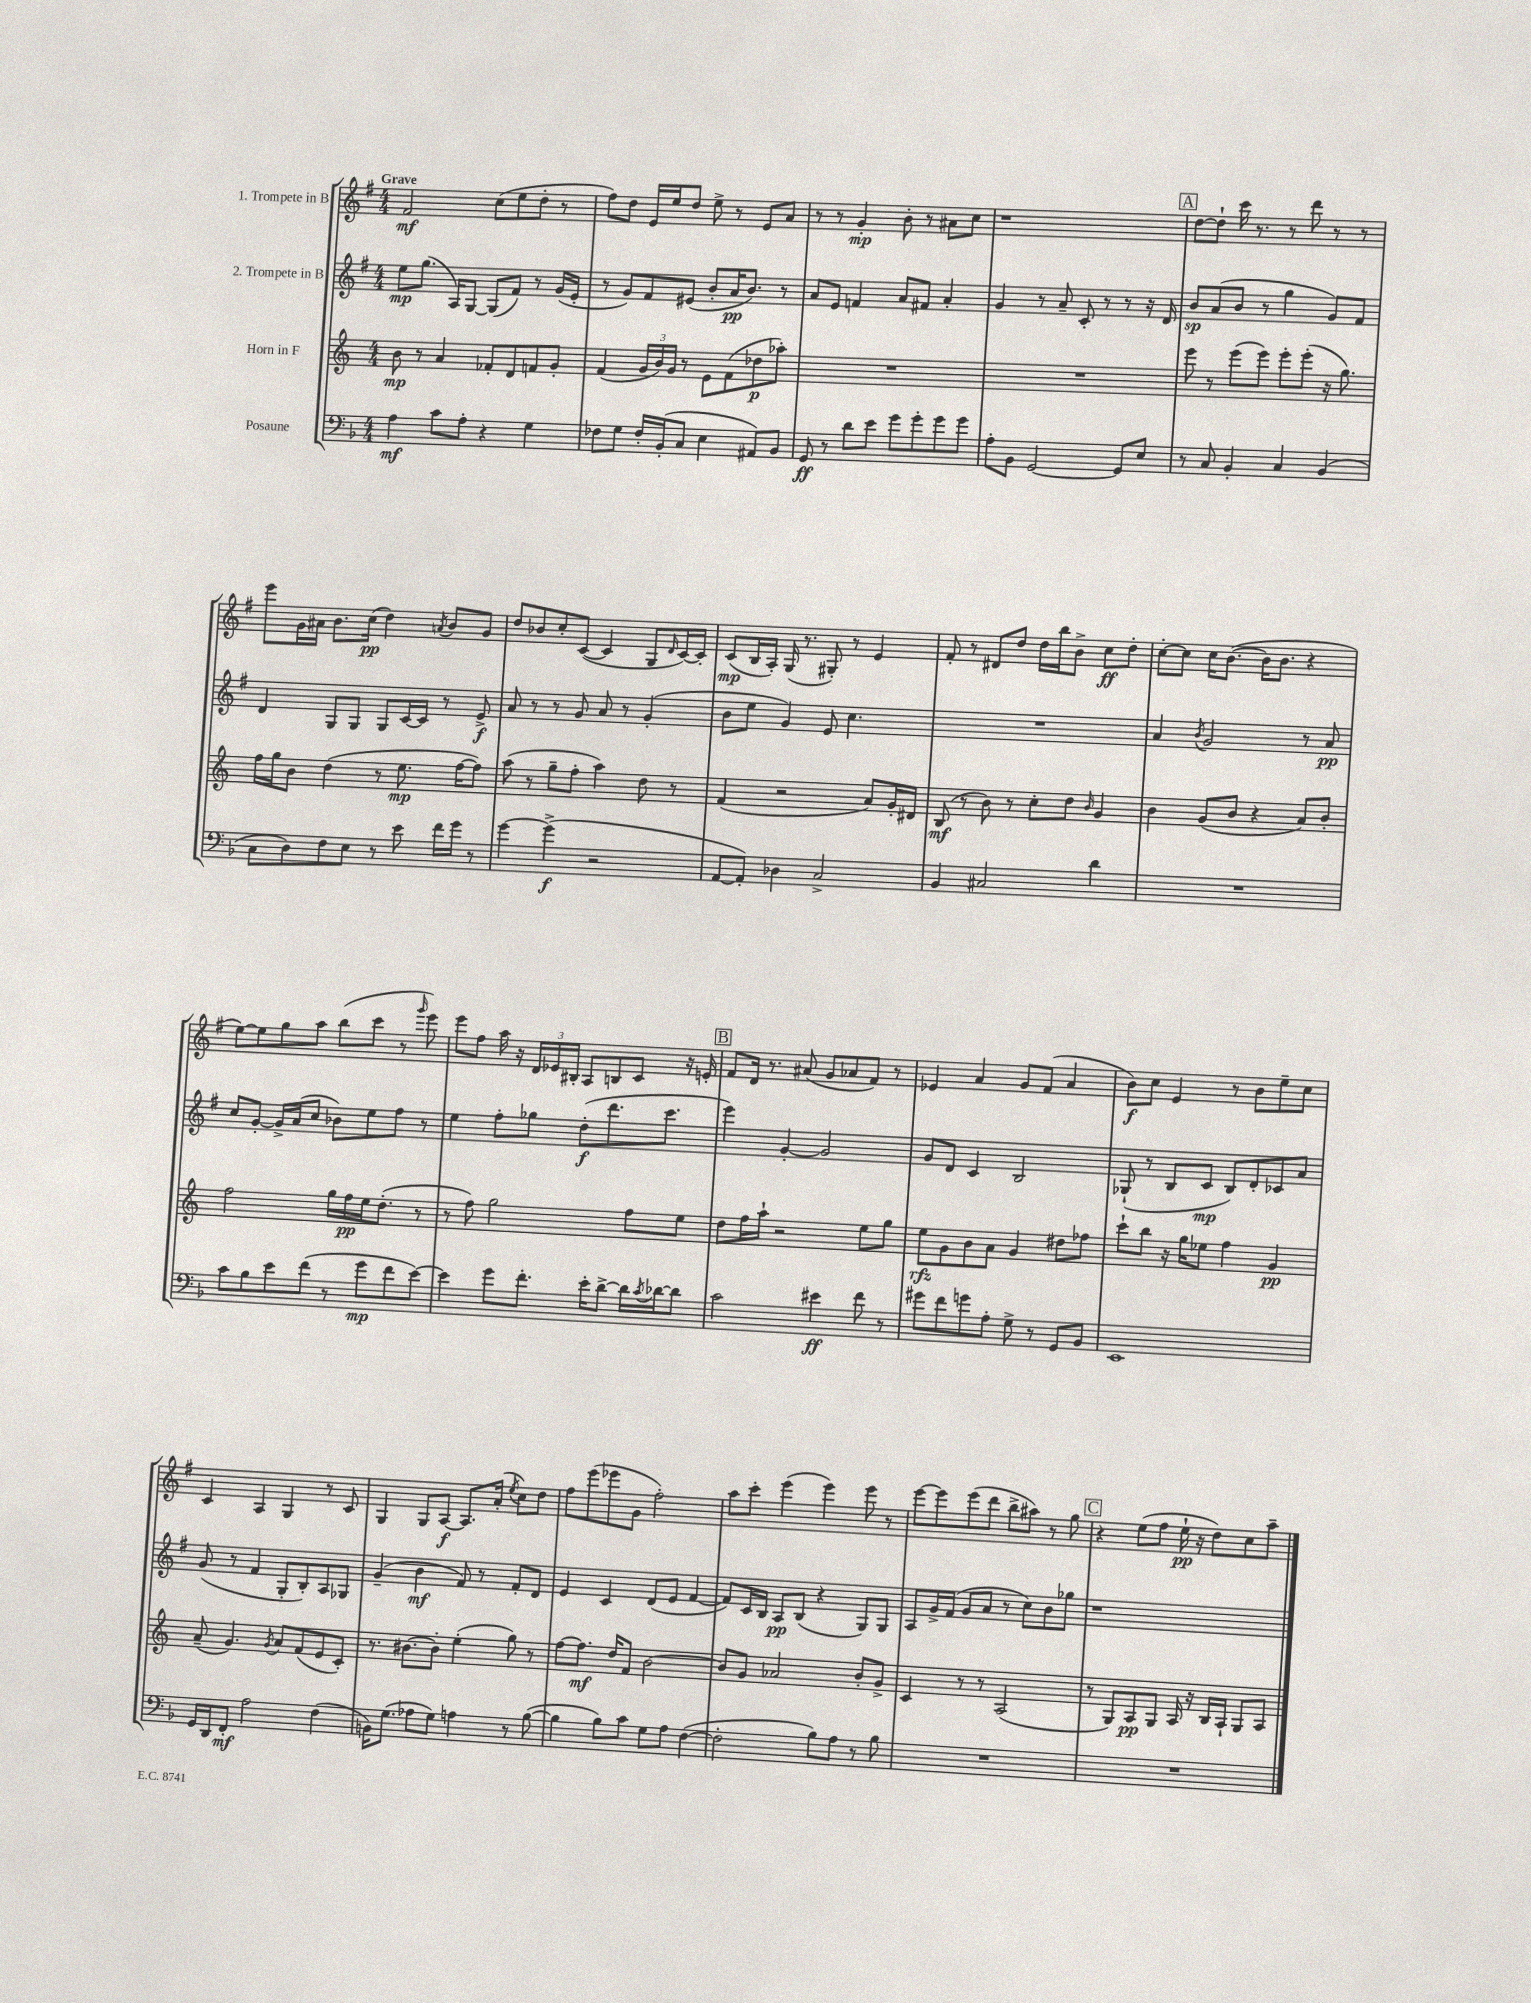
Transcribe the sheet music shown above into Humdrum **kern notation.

**kern	**dynam	**kern	**dynam	**kern	**dynam	**kern	**dynam
*part4	*part4	*part3	*part3	*part2	*part2	*part1	*part1
*staff4	*staff4	*staff3	*staff3	*staff2	*staff2	*staff1	*staff1
*I"Posaune	*	*I"Horn in F	*	*I"2. Trompete in B	*	*I"1. Trompete in B	*
*clefF4	*	*clefG2	*	*clefG2	*	*clefG2	*
*k[b-]	*	*k[]	*	*k[f#]	*	*k[f#]	*
*M4/4	*	*M4/4	*	*M4/4	*	*M4/4	*
=1	=1	=1	=1	=1	=1	=1	=1
!	!	!	!	!	!	!LO:TX:a:B:t=Grave	!
4A\	mf	8b\	mp	8ee\L	mp	2f#/	mf
.	.	8r	.	(8.gg\J	.	.	.
8c\L	.	4a/	.	.	.	.	.
.	.	.	.	16A/KL)	.	.	.
8A'\J	.	.	.	[8G/J	.	.	.
4r	.	8f-X'/L	.	(8G/L]	.	(8cc\L	.
.	.	8d/	.	8f#/J)	.	8ee\	.
4G\	.	8fn/	.	8r	.	8dd'\J	.
.	.	8g'/J	.	(16g/LL	.	8r	.
.	.	.	.	16e'/JJ	.	.	.
=2	=2	=2	=2	=2	=2	=2	=2
8F-X\L	.	(4f/	.	8r	.	8ff#\L)	.
8G\J	.	.	.	8g/L)	.	8dd\J	.
16F-'/LL	.	24g/LL	.	8f#/	.	16e/LL	.
.	.	24b/)	.	.	.	.	.
(16BB-'/J	.	.	.	.	.	16ee/J	.
.	.	24g/JJ	.	.	.	.	.
8C/J	.	8r	.	(8e#X/J	.	8dd/J	.
4E\	.	8e\L	.	8b'/L	.	8ee^\	.
.	.	(8f\	.	16a/K	pp	8r	.
.	.	.	.	8.b/J)	.	.	.
8AA#X/L)	.	8dd-X\	p	.	.	8e/L	.
8BB-/J	.	8aa-X'\J)	.	8r	.	8a/J	.
=3	=3	=3	=3	=3	=3	=3	=3
8GG/	ff	1r	.	8a/L	.	8r	.
8r	.	.	.	8e/J	.	8r	.
8d\L	.	.	.	4fn/	.	4g'/	mp
8e\J	.	.	.	.	.	.	.
8g\L	.	.	.	8a/L	.	8b'\	.
8g'\	.	.	.	8f#X/J	.	8r	.
8g\	.	.	.	4a'/	.	8a#X\L	.
8g\J	.	.	.	.	.	8cc\J	.
=4	=4	=4	=4	=4	=4	=4	=4
8A'\L	.	1r	.	4g/	.	1r	.
8BB-\J	.	.	.	.	.	.	.
[2GG/	.	.	.	8r	.	.	.
.	.	.	.	8a~/	.	.	.
.	.	.	.	8c'/	.	.	.
.	.	.	.	8r	.	.	.
8GG/L]	.	.	.	8r	.	.	.
8E/J	.	.	.	16r	.	.	.
.	.	.	.	16d/	.	.	.
!!LO:REH:place=s1:t=A
=5	=5	=5	=5	=5	=5	=5	=5
8r	.	8eee\	.	8b/L	sp	[8dd\L	.
8C/	.	8r	.	(8a/	.	8dd`\J]	.
4BB-'/	.	(8eee\L	.	8b/J	.	16ccc\	.
.	.	.	.	.	.	8.r	.
.	.	8eee\J)	.	8r	.	.	.
4C/	.	8eee'\L	.	4gg\	.	8r	.
.	.	(8eee'\J	.	.	.	8ddd\	.
(4BB-/	.	16r	.	8g/L)	.	8r	.
.	.	8.gg\)	.	.	.	.	.
.	.	.	.	8f#/J	.	8r	.
!!LO:LB:g=z
=6	=6	=6	=6	=6	=6	=6	=6
8C\L	.	16ff\LL	.	4d/	.	8eee\L	.
.	.	16gg\J	.	.	.	.	.
8D\)	.	8b\J	.	.	.	16g\L	.
.	.	.	.	.	.	16a#X\JJ	.
8F\	.	(4dd\	.	8G/L	.	8.b\L	.
8E\J	.	.	.	8G/J	.	.	.
.	.	.	.	.	.	(16cc\Jk	pp
8r	.	8r	.	8G/L	.	4dd\)	.
8e\	.	8.ee\	mp	[16c/L	.	.	.
.	.	.	.	16c/JJ]	.	.	.
.	.	.	.	.	.	8qan/	.
16f\LL	.	.	.	8r	.	8b/L	.
16g\JJ	.	[16ff\KL	.	.	.	.	.
8r	.	8ff\J])	.	8e^/	f	8g/J	.
=7	=7	=7	=7	=7	=7	=7	=7
[4g\	.	(8aa\	.	8a/	.	8dd/L	.
.	.	8r	.	8r	.	8b-X/	.
(4g^\]	f	8gg~\L	.	8r	.	8cc'/	.
.	.	8ff'\J	.	8g/	.	([8c/J	.
2r	.	4aa\)	.	8a/	.	4c/]	.
.	.	.	.	8r	.	.	.
.	.	8dd\	.	(4g'/	.	8G/L	.
.	.	.	.	.	.	16qqd/	.
.	.	8r	.	.	.	[16c/L)	.
.	.	.	.	.	.	16c'/JJ]	.
=8	=8	=8	=8	=8	=8	=8	=8
[8AA/L	.	(4f/	.	8b\L	.	(8c/L	mp
8AA'/J])	.	.	.	8ee\J	.	16B/L	.
.	.	.	.	.	.	16A'/JJ)	.
4D-X\	.	2r	.	4g/)	.	(16G/	.
.	.	.	.	.	.	8.r	.
2C^/	.	.	.	8e/	.	8G#X'/)	.
.	.	.	.	4.cc\	.	8r	.
.	.	8a/L)	.	.	.	4e/	.
.	.	16g'/L	.	.	.	.	.
.	.	16d#X/JJ	.	.	.	.	.
=9	=9	=9	=9	=9	=9	=9	=9
4BB-/	.	(8B/	mf	1r	.	8f#'/	.
.	.	8r	.	.	.	8r	.
2C#X/	.	8b\)	.	.	.	8d#X/L	.
.	.	8r	.	.	.	8dd/J	.
.	.	8cc'\L	.	.	.	16dd\LL	.
.	.	.	.	.	.	16bb\J	.
.	.	8dd\J	.	.	.	8b^\J	.
.	.	16qqb/	.	.	.	.	.
4d\	.	4g/	.	.	.	8cc\L	ff
.	.	.	.	.	.	8dd'\J	.
=10	=10	=10	=10	=10	=10	=10	=10
1r	.	4b\	.	4a/	.	[8cc'\L	.
.	.	.	.	.	.	8cc\J]	.
.	.	.	.	8qb/	.	.	.
.	.	(8g/L	.	2g/	.	16cc\KL	.
.	.	.	.	.	.	([8.b\J	.
.	.	8b/J	.	.	.	.	.
.	.	4r	.	.	.	16b\KL]	.
.	.	.	.	.	.	8.b\J	.
.	.	8a/L)	.	8r	.	4r	.
.	.	8b'/J	.	8a/	pp	.	.
!!LO:LB:g=z
=11	=11	=11	=11	=11	=11	=11	=11
8c\L	.	2ff\	.	8cc/L	.	[8ee\L)	.
8B-\	.	.	.	[8g'/J	.	8ee\]	.
8e\	.	.	.	16g^/LL]	.	8gg\	.
.	.	.	.	(16a/J	.	.	.
(8f\J	.	.	.	8cc/J	.	8aa\J	.
8r	.	16gg\LL	.	8b-X\L)	.	(8bb\L	.
.	.	16ff\	pp	.	.	.	.
8g\L	mp	16ee\J	.	8ee\	.	8ccc\J	.
.	.	(8.dd'\J	.	.	.	.	.
8f\	.	.	.	8ff#\J	.	8r	.
.	.	.	.	.	.	16qqggg/	.
[8e\J)	.	8r	.	8r	.	8eee\)	.
=12	=12	=12	=12	=12	=12	=12	=12
4e\]	.	8r	.	4ee\	.	8eee\L	.
.	.	8ff\)	.	.	.	8ff#\J	.
8g\L	.	2gg\	.	8ff#'\L	.	16aa\	.
.	.	.	.	.	.	16r	.
8.f'\J	.	.	.	8gg-X\J	.	24d/LL	.
.	.	.	.	.	.	24e-X/	.
.	.	.	.	.	.	24B#X'/JJ	.
.	.	.	.	(8dd'\L	f	8A/L	.
16e'\KL	.	.	.	.	.	.	.
[8d^\J	.	.	.	8.ddd\	.	8Bn/	.
16d\LL]	.	8ff\L	.	.	.	8c/J	.
8qc/	.	.	.	.	.	.	.
[16d-X\J	.	.	.	8.ccc\J	.	.	.
8d-\J]	.	8ee\J	.	.	.	16r	.
.	.	.	.	.	.	16en'/	.
!!LO:REH:place=s1:t=B
=13	=13	=13	=13	=13	=13	=13	=13
2c\	.	8dd\L	.	4eee\)	.	8f#/L	.
.	.	16ff\L	.	.	.	16d/Jk	.
.	.	16aa`\JJ	.	.	.	8.r	.
.	.	2r	.	[4g'/	.	.	.
.	.	.	.	.	.	(8a#X/	.
4e#X\	ff	.	.	2g/]	.	8g/L	.
.	.	.	.	.	.	8a-X/	.
8f\	.	8ee\L	.	.	.	8f#/J)	.
8r	.	8gg\J	.	.	.	8r	.
=14	=14	=14	=14	=14	=14	=14	=14
8g#X\L	.	8ee\L	rfz	8g/L	.	4e-X/	.
8f\	.	8g\	.	8d/J	.	.	.
8gn\	.	8b\	.	4c/	.	4a/	.
8A'\J	.	8a\J	.	.	.	.	.
8G^\	.	4g/	.	2B/	.	8g/L	.
8r	.	.	.	.	.	(8f#/J	.
8GG/L	.	8dd#X\L	.	.	.	4a/	.
8BB-/J	.	8ff-X\J	.	.	.	.	.
=15	=15	=15	=15	=15	=15	=15	=15
1EE	.	8ccc`\L	.	(8G-X`/	.	8b\L)	f
.	.	8bb\J	.	8r	.	8cc\J	.
.	.	16r	.	8B/L	.	4e/	.
.	.	16gg\KL	.	.	.	.	.
.	.	8ee-X\J	.	8c/J	mp	.	.
.	.	4ff\	.	8B/L)	.	8r	.
.	.	.	.	8d'/	.	8b\L	.
.	.	4g/	pp	8c-X/	.	8ee~\	.
.	.	.	.	8a/J	.	8cc\J	.
!!LO:LB:g=z
=16	=16	=16	=16	=16	=16	=16	=16
16GG/LL	.	(8a~/	.	(8g/	.	4c/	.
16DD/J	.	.	.	.	.	.	.
8FF'/J	mf	4.g/)	.	8r	.	.	.
2A\	.	.	.	4f#/	.	4A/	.
.	.	8qg/	.	.	.	.	.
.	.	8a/L	.	8G'/L	.	4G/	.
.	.	(8f/	.	8B'/)	.	.	.
(4F\	.	8e/	.	8A/	.	8r	.
.	.	8c'/J)	.	8G-X/J	.	8c/	.
=17	=17	=17	=17	=17	=17	=17	=17
16BBn\KL)	.	8.r	.	(4g~/	.	4G/	.
(8.G\J	.	.	.	.	.	.	.
.	.	[8.b#X\L	.	.	.	.	.
8A-X\L	.	.	.	4b\	mf	8G/L	.
8G\J)	.	8b#'\J]	.	.	.	[8A/J	f
4An\	.	(4ee'\	.	8f#/)	.	8.A/L]	.
.	.	.	.	8r	.	.	.
.	.	.	.	.	.	(16a'/Jk	.
.	.	.	.	.	.	8qee/	.
8r	.	8gg\)	.	8f#'/L	.	8cc\L)	.
([8B-\	.	8r	.	8d/J	.	8dd\J	.
=18	=18	=18	=18	=18	=18	=18	=18
4B-\]	.	[8ff\L	.	4e/	.	8ff#\L	.
.	.	8.ff\J]	mf	.	.	(8eee\	.
8B-\L)	.	.	.	4c/	.	8eee-X\	.
.	.	16dd/KL	.	.	.	.	.
8c\J	.	8f/J	.	.	.	8g\J	.
8G\L	.	[2b\	.	(8d/L	.	2ff#'\)	.
8A\J	.	.	.	8e/J	.	.	.
([4F\	.	.	.	[4f#/	.	.	.
=19	=19	=19	=19	=19	=19	=19	=19
2F'\]	.	8b/L]	.	8f#/L])	.	8aa\L	.
.	.	8g/J	.	16c/L	.	8ccc'\J	.
.	.	.	.	16B/JJ	.	.	.
.	.	2a-X/	.	8A/L	pp	(4eee\	.
.	.	.	.	(8B/J	.	.	.
8B-\L)	.	.	.	4r	.	4eee\)	.
8A\J	.	.	.	.	.	.	.
8r	.	8b'/L	.	8G/L)	.	8eee\	.
8B-\	.	8g^/J	.	8G/J	.	8r	.
=20	=20	=20	=20	=20	=20	=20	=20
1r	.	4c/	.	8A/L	.	[8eee\L	.
.	.	.	.	16g^/L	.	8eee\]	.
.	.	.	.	(16f#/JJ	.	.	.
.	.	8r	.	8g/L	.	(8eee\	.
.	.	8r	.	8a/J	.	8ddd\J	.
.	.	(2A/	.	8r	.	8bb^\L	.
.	.	.	.	8cc\L)	.	8aa#X\J)	.
.	.	.	.	8b\	.	8r	.
.	.	.	.	8gg-X\J	.	8gg\	.
!!LO:REH:place=s1:t=C
=21	=21	=21	=21	=21	=21	=21	=21
1r	.	8r	.	1r	.	4r	.
.	.	8G/L)	.	.	.	.	.
.	.	8A/	pp	.	.	(8ee\L	.
.	.	8G/J	.	.	.	8ff#\J	.
.	.	16A/	.	.	.	16ee`\	pp
.	.	16r	.	.	.	16r	.
.	.	16B/LL	.	.	.	8dd\L)	.
.	.	16A`/JJ	.	.	.	.	.
.	.	8G/L	.	.	.	8cc\	.
.	.	8A/J	.	.	.	8aa~\J	.
==	==	==	==	==	==	==	==
*-	*-	*-	*-	*-	*-	*-	*-
